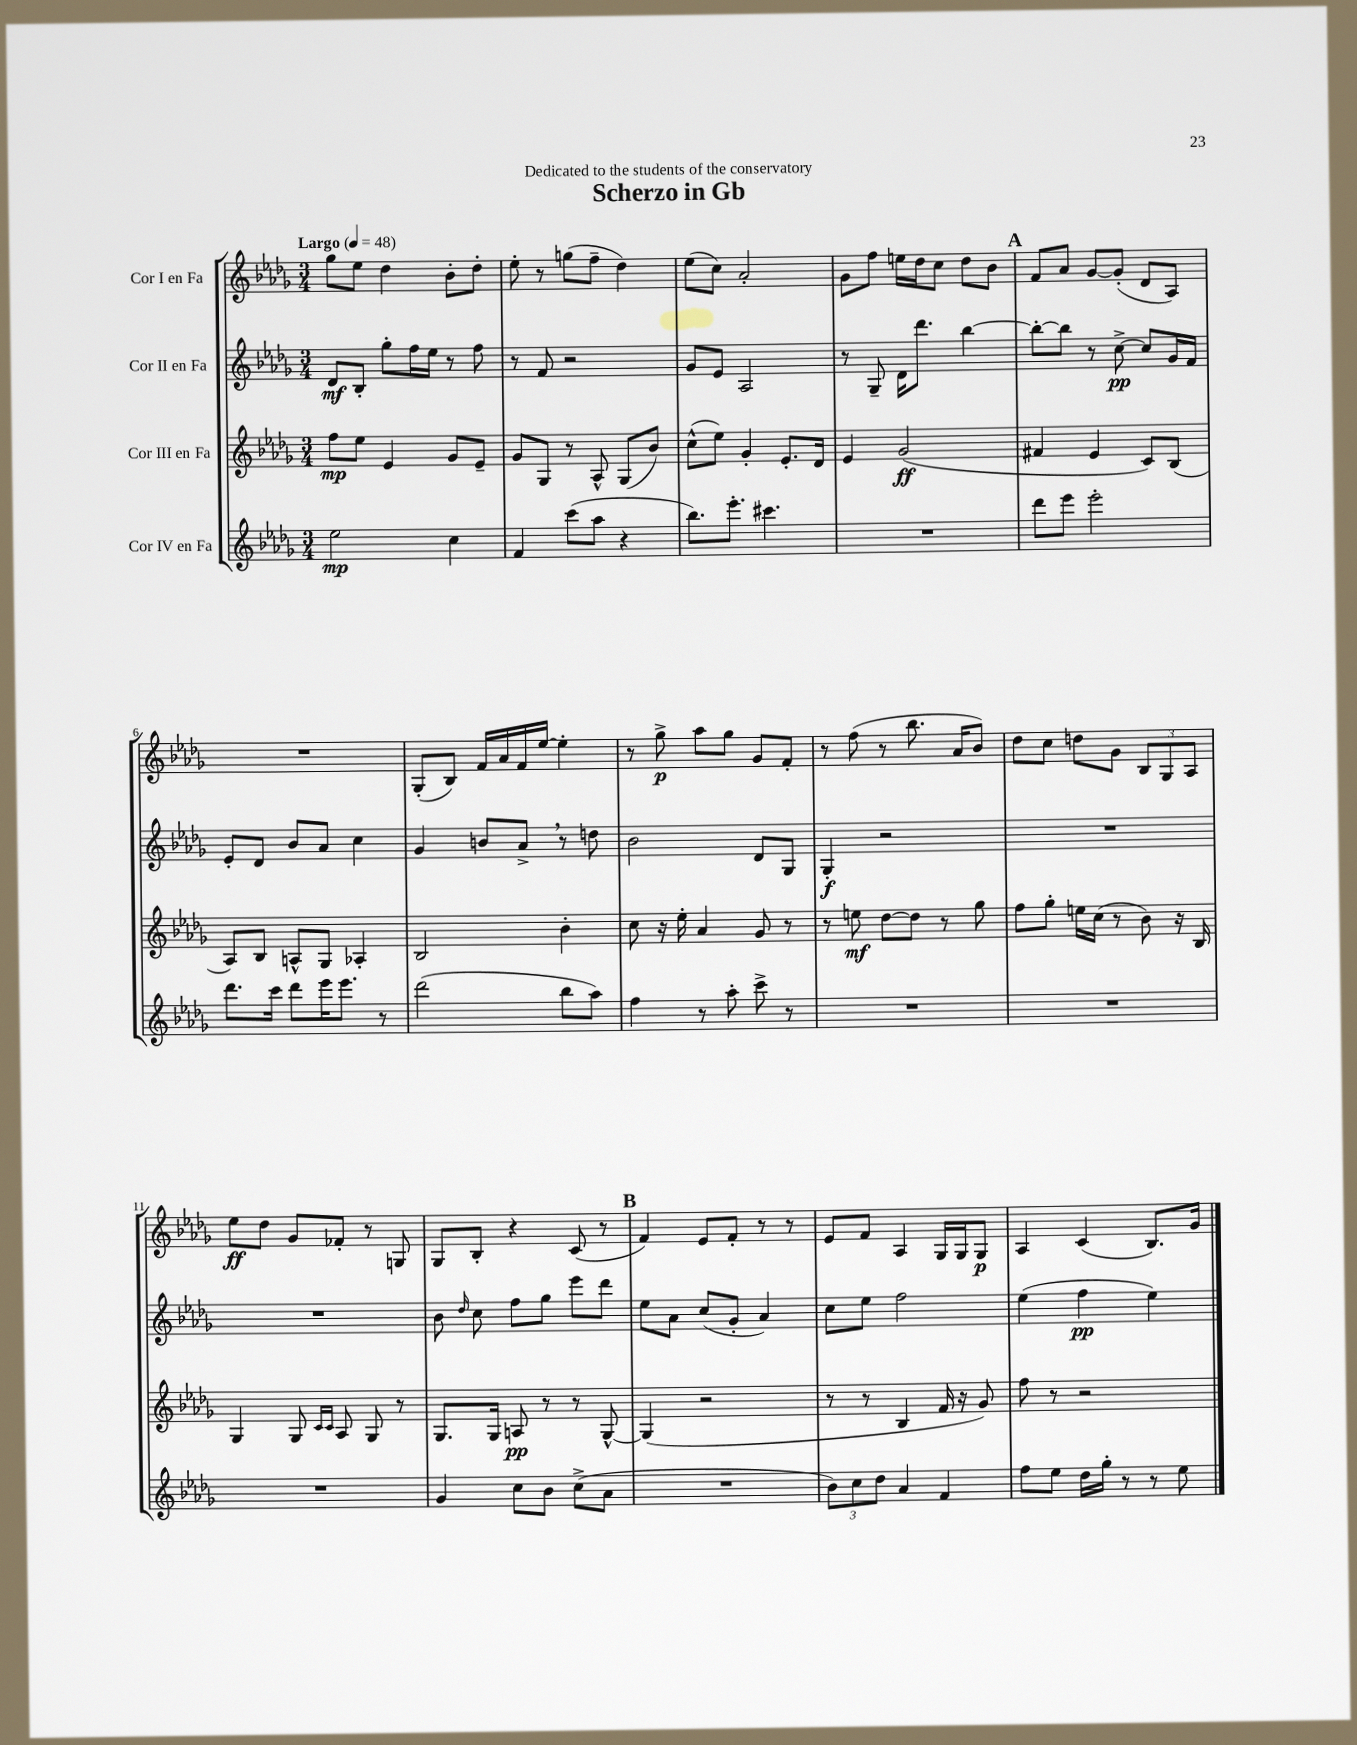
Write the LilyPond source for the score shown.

\header { title = "Scherzo in Gb" dedication = "Dedicated to the students of the conservatory" }
<<
\new StaffGroup <<
\new Staff = "s0" \with { instrumentName = "Cor I en Fa" } {
    \clef treble \key des \major \numericTimeSignature \time 3/4 \tempo "Largo" 4 = 48
    \autoBeamOff ges''8[ ees''8] des''4 bes'8[-. des''8]-. |
    ees''8-. r8 g''8[( f''8]-- des''4) |
    ees''8[( c''8]) aes'2-. |
    ges'8[ f''8] e''16[ des''16 c''8] des''8[ bes'8] |
    \mark \markup { \bold "A" } f'8[ aes'8] ges'8[~ ges'8]-.( des'8[ aes8]) |
    R2. |
    ges8[-.( bes8]) f'16[ aes'16 f'16 ees''16]~ ees''4-. |
    r8 ges''8->\p aes''8[ ges''8] ges'8[ f'8]-. |
    r8 f''8( r8 bes''8. aes'16[ bes'8]) |
    des''8[ c''8] d''8[ ges'8] \tuplet 3/2 { bes8[ ges8 aes8] } |
    ees''8[\ff des''8] ges'8[ fes'8]-. r8 g8 |
    ges8[ bes8]-. r4 c'8( r8 |
    \mark \markup { \bold "B" } f'4) ees'8[ f'8]-. r8 r8 |
    ees'8[ f'8] aes4 ges16[ ges16 ges8]\p |
    aes4 c'4( bes8.[) ges'16] \bar "|." |
}
\new Staff = "s1" \with { instrumentName = "Cor II en Fa" } {
    \clef treble \key des \major \numericTimeSignature \time 3/4
    \autoBeamOff des'8[\mf bes8]-. ges''8[-. f''16 ees''16] r8 f''8 |
    r8 f'8 r2 |
    ges'8[ ees'8] aes2 |
    r8 ges8-- des'16[ des'''8.] bes''4~ |
    \mark \markup { \bold "A" } bes''8[~-. bes''8] r8 c''8~->\pp c''8[ ges'16 f'16] |
    ees'8[-. des'8] bes'8[ aes'8] c''4 |
    ges'4 b'8[ aes'8]-> \breathe r8 d''8 |
    bes'2 des'8[ ges8] |
    ges4-.\f r2 |
    R2. |
    R2. |
    bes'8 \grace { des''16 } c''8 f''8[ ges''8] ees'''8[ des'''8] |
    \mark \markup { \bold "B" } ees''8[ aes'8] c''8[( ges'8]-. aes'4) |
    c''8[ ees''8] f''2 |
    ees''4( f''4\pp ees''4) \bar "|." |
}
\new Staff = "s2" \with { instrumentName = "Cor III en Fa" } {
    \clef treble \key des \major \numericTimeSignature \time 3/4
    \autoBeamOff f''8[\mp ees''8] ees'4 ges'8[ ees'8]-- |
    ges'8[ ges8] r8 aes8-^ ges8[( bes'8]) |
    c''8[-^( ees''8]) ges'4-. ees'8.[-. des'16] |
    ees'4 ges'2\ff( |
    \mark \markup { \bold "A" } fis'4 ees'4 c'8[) bes8]( |
    aes8[) bes8] a8[-^ ges8] aes4-. |
    bes2 bes'4-. |
    c''8 r16 ees''16-. aes'4 ges'8 r8 |
    r8 e''8\mf des''8[~ des''8] r8 ges''8 |
    f''8[ ges''8]-. e''16[ c''16]( r8 bes'8) r16 bes16 |
    ges4 ges8 \grace { c'16[ c'16] } aes8 ges8 r8 |
    ges8.[ ges16] a8\pp r8 r8 ges8~-^ |
    \mark \markup { \bold "B" } ges4( r2 |
    r8 r8 bes4 f'16 r16 ges'8) |
    f''8 r8 r2 \bar "|." |
}
\new Staff = "s3" \with { instrumentName = "Cor IV en Fa" } {
    \clef treble \key des \major \numericTimeSignature \time 3/4
    \autoBeamOff ees''2\mp c''4 |
    f'4 c'''8[( aes''8] r4 |
    bes''8.[) ees'''8.]-. cis'''4. |
    R2. |
    \mark \markup { \bold "A" } des'''8[ ees'''8] ees'''2-. |
    des'''8.[ c'''16] des'''8[ ees'''16 ees'''8.] r8 |
    des'''2( bes''8[ aes''8]) |
    f''4 r8 aes''8-. c'''8-> r8 |
    R2. |
    R2. |
    R2. |
    ges'4 c''8[ bes'8] c''8[->( aes'8] |
    \mark \markup { \bold "B" } R2. |
    \tuplet 3/2 { bes'8[) c''8 des''8] } aes'4 f'4 |
    f''8[ ees''8] des''16[ ges''16]-. r8 r8 ees''8 \bar "|." |
}
>>
>>
